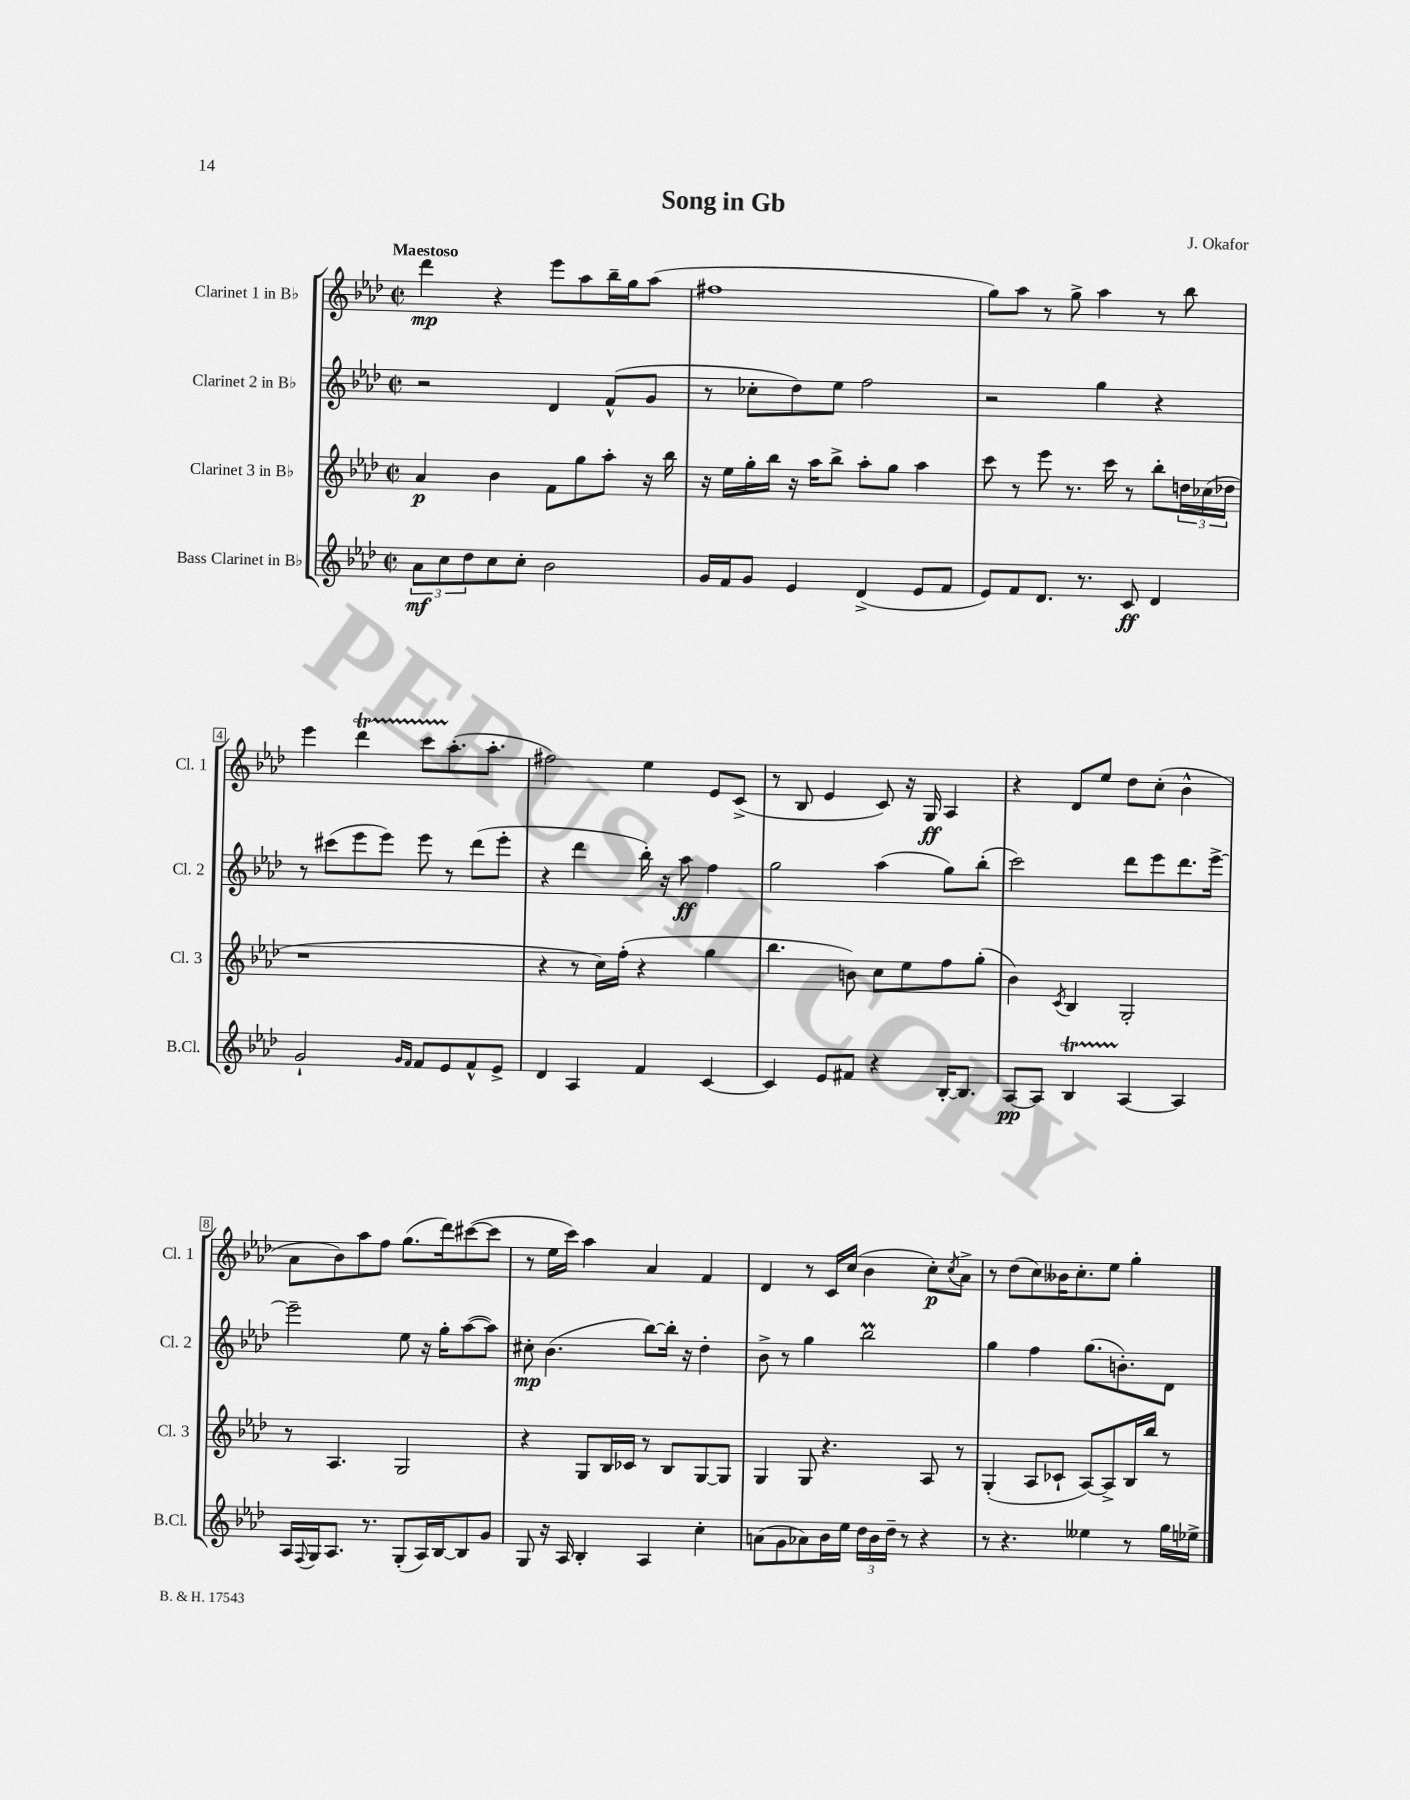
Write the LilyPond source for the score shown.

\header { title = "Song in Gb" composer = "J. Okafor" }
<<
\new StaffGroup <<
\new Staff = "s0" \with { instrumentName = "Clarinet 1 in Bb" shortInstrumentName = "Cl. 1" } {
    \clef treble \key aes \major \defaultTimeSignature \time 2/2 \tempo "Maestoso"
    des'''4\mp r4 ees'''8 aes''8 bes''16-- g''16 aes''8( |
    fis''1 |
    g''8) aes''8 r8 g''8-> aes''4 r8 bes''8 |
    ees'''4 des'''4\startTrillSpan c'''8 aes''8.-.\stopTrillSpan( aes''8.-. |
    fis''2) ees''4 ees'8 c'8->( |
    r8 bes8 ees'4 c'8) r16 g16\ff aes4 |
    r4 des'8 ees''8 des''8 c''8-.( bes'4-^ |
    aes'8 bes'8) aes''8 f''8 g''8.( des'''16) cis'''8~( cis'''8 |
    r8 ees''16 c'''16) aes''4 aes'4 f'4 |
    des'4 r8 c'16 c''16( bes'4 c''8-.\p) \acciaccatura { c''8 } aes'8-> |
    r8 des''8( c''8) beses'16 c''8.-. ees''8 g''4-. \bar "|." |
}
\new Staff = "s1" \with { instrumentName = "Clarinet 2 in Bb" shortInstrumentName = "Cl. 2" } {
    \clef treble \key aes \major \defaultTimeSignature \time 2/2
    r2 des'4 f'8-^( g'8 |
    r8 ces''8-. des''8) ees''8 f''2 |
    r2 g''4 r4 |
    r8 cis'''8( ees'''8 ees'''8) ees'''8 r8 des'''8( ees'''8-. |
    r4 des'''4 bes''16-.) r16 aes''8\ff f''4 |
    g''2 aes''4( g''8) bes''8-.( |
    c'''2) des'''8 ees'''8 des'''8. ees'''16~-> |
    ees'''2-- ees''8 r16 g''16-. aes''8~( aes''8) |
    cis''8-.\mp bes'4.( bes''8~) bes''16-. r16 des''4-. |
    bes'8-> r8 g''4 bes''2\prall |
    g''4 f''4 g''8.( b'8.-.) des'8 \bar "|." |
}
\new Staff = "s2" \with { instrumentName = "Clarinet 3 in Bb" shortInstrumentName = "Cl. 3" } {
    \clef treble \key aes \major \defaultTimeSignature \time 2/2
    aes'4\p bes'4 f'8 g''8 aes''8-. r16 bes''16 |
    r16 ees''16 g''16-. bes''16 r16 aes''16 bes''8-> aes''8-. g''8 aes''4 |
    c'''8 r8 ees'''8 r8. c'''16 r8 bes''8-. \tuplet 3/2 { d''16 ces''16( des''16 } |
    r1 |
    r4 r8 c''16) f''16-.( r4 g''4 |
    bes''4. b'8) c''8 ees''8 f''8 g''8-.( |
    bes'4) \acciaccatura { c'8 } bes4 g2-. |
    r8 aes4. g2 |
    r4 g8 bes16 ces'16 r8 bes8 g8~ g8 |
    g4 g8 r4. aes8 r8 |
    g4-.( aes8 ces'8-! aes8~) aes8-> bes16 bes''16 r8 \bar "|." |
}
\new Staff = "s3" \with { instrumentName = "Bass Clarinet in Bb" shortInstrumentName = "B.Cl." } {
    \clef treble \key aes \major \defaultTimeSignature \time 2/2
    \tuplet 3/2 { aes'8\mf c''8 des''8 } c''8 c''8-. bes'2 |
    g'16 f'16 g'8 ees'4 des'4->( ees'8 f'8 |
    ees'8) f'8 des'8. r8. c'8\ff des'4 |
    g'2-! \grace { g'16 f'16 } f'8 ees'8 f'8-^ ees'8-> |
    des'4 aes4 f'4 c'4~ |
    c'4 ees'8 fis'8 r4 bes16~-. bes8. |
    aes8~\pp aes8 bes4\startTrillSpan aes4~\stopTrillSpan aes4 |
    aes16 \appoggiatura { f8 } g16 aes8. r8. g8-.( aes16) bes16~ bes8 g'8 |
    g8 r16 aes16 bes4-. aes4 c''4-. |
    a'8( g'8 aes'8) bes'16 ees''16 \tuplet 3/2 { des''16 bes'16 des''16-- } r8 r4 |
    r8 r4. eeses''4 r8 g''16 ees''16-> \bar "|." |
}
>>
>>
\layout { \context { \Score \override BarNumber.stencil = #(make-stencil-boxer 0.1 0.3 ly:text-interface::print) } }
